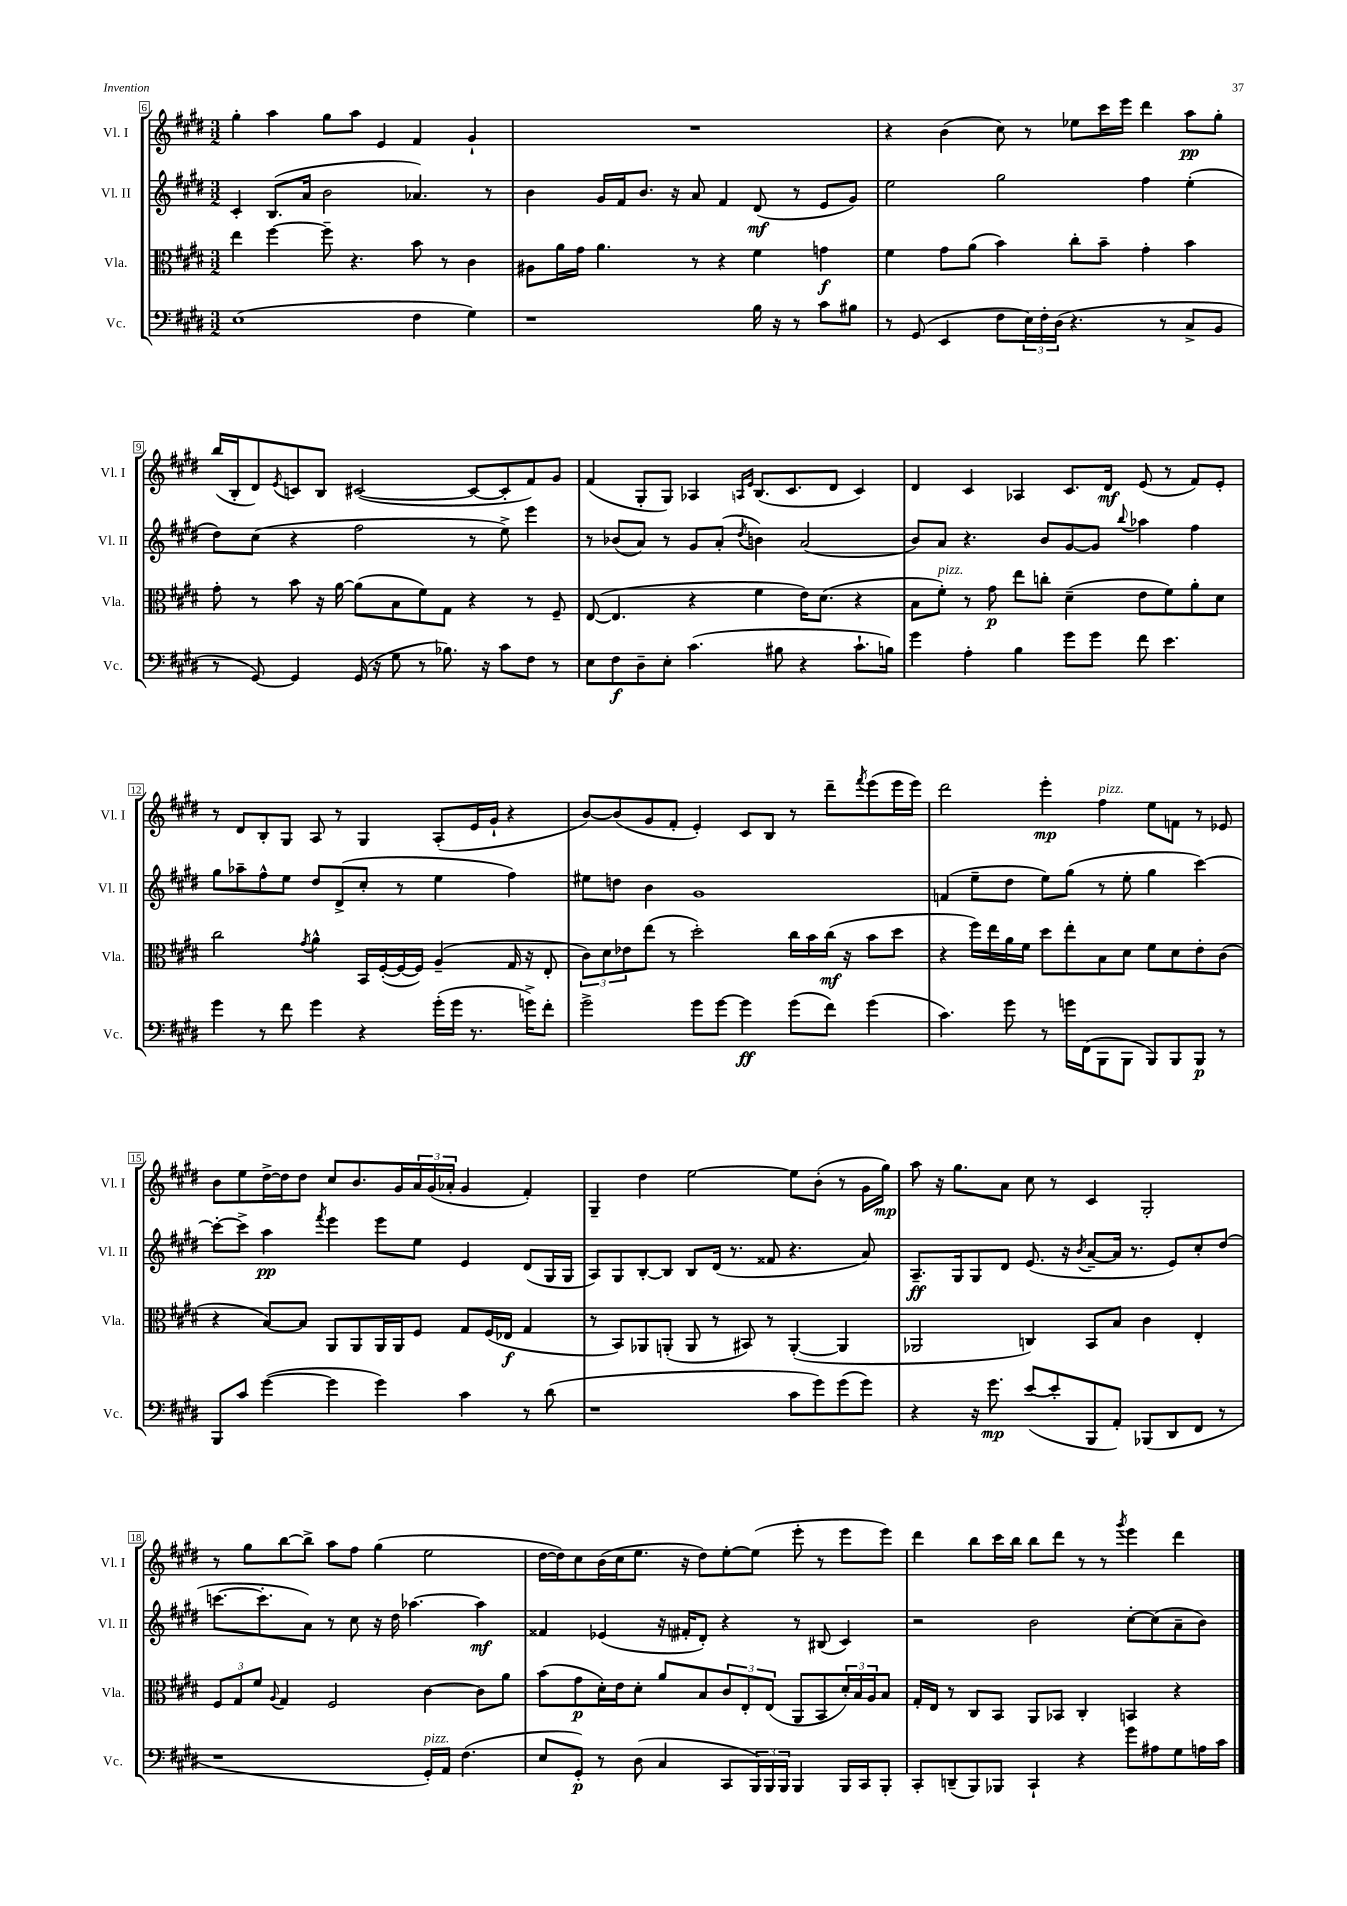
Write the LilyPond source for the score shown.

<<
\new StaffGroup <<
\new Staff = "s0" \with { instrumentName = "Vl. I" shortInstrumentName = "Vl. I" } {
    \clef treble \key e \major \numericTimeSignature \time 3/2
    gis''4-. a''4 gis''8 a''8 e'4 fis'4 gis'4-! |
    R1. |
    r4 b'4( cis''8) r8 ees''8 cis'''16 e'''16 dis'''4 a''8\pp gis''8-. |
    b''16( b16-. dis'8) \acciaccatura { e'8 } c'8 b8 cis'2~( cis'8~ cis'8-. fis'8) gis'8 |
    fis'4( gis8-. gis8) aes4 \grace { a16 e'16 } b8.( cis'8. dis'8 cis'4) |
    dis'4 cis'4 aes4 cis'8. dis'16\mf e'8( r8 fis'8) e'8-. |
    r8 dis'8 b8-. gis8 a8 r8 gis4 a8-.( e'16 gis'16-! r4 |
    b'8~) b'8( gis'8 fis'8-. e'4-.) cis'8 b8 r8 dis'''8-- \acciaccatura { fis'''8 } e'''8( e'''16 e'''16) |
    dis'''2 e'''4-.\mp fis''4^\markup { \italic "pizz." } e''8 f'8 r8 ees'8 |
    b'8 e''8 dis''16~-> dis''16 dis''8 cis''8 b'8. gis'16 \tuplet 3/2 { a'16 gis'16( aes'16-. } gis'4 fis'4-.) |
    gis4-- dis''4 e''2~ e''8 b'8-.( r8 gis'16 gis''16\mp) |
    a''8 r16 gis''8. a'8 cis''8 r8 cis'4 gis2-. |
    r8 gis''8 b''8~ b''8-> a''8 fis''8 gis''4( e''2 |
    dis''16~ dis''16) cis''8 b'16( cis''16 e''8. r16 dis''8) e''8~-. e''8( e'''8-. r8 e'''8 e'''8) |
    dis'''4 b''8 cis'''16 b''16 b''8 dis'''8 r8 r8 \acciaccatura { gis'''8 } e'''4 dis'''4 \bar "|." |
}
\new Staff = "s1" \with { instrumentName = "Vl. II" shortInstrumentName = "Vl. II" } {
    \clef treble \key e \major \numericTimeSignature \time 3/2
    cis'4-. b8.( a'16 b'2 aes'4.) r8 |
    b'4 gis'16 fis'16 b'8. r16 a'8 fis'4 dis'8\mf( r8 e'8 gis'8) |
    e''2 gis''2 fis''4 e''4-.( |
    dis''8) cis''8( r4 fis''2 r8 e''8->) e'''4 |
    r8 bes'8( a'8) r8 gis'8 a'8-.( \acciaccatura { dis''8 } b'4) a'2( |
    b'8) a'8 r4. b'8 gis'8~ gis'8 \appoggiatura { b''8 } aes''4 fis''4 |
    gis''8 aes''8-- fis''8-^ e''8 dis''8 dis'8->( cis''8-. r8 e''4 fis''4) |
    eis''8 d''8 b'4 gis'1 |
    f'4( e''8-- dis''8 e''8) gis''8( r8 e''8-. gis''4 cis'''4~) |
    cis'''8~-. cis'''8-> a''4\pp \acciaccatura { fis'''8 } e'''4 e'''8 e''8 e'4 dis'8( gis16 gis16 |
    a8) gis8 b8~-. b8 b8 dis'16( r8. fisis'8 r4. a'8) |
    a8.--\ff gis16 gis8 dis'8 e'8.( r16 \acciaccatura { b'8 } a'8~-- a'16 r8. e'8) cis''8-. dis''8( |
    c'''8.~ c'''8.-. a'8) r8 cis''8 r16 dis''16 aes''4.~ aes''4\mf |
    fisis'4 ees'4( r16 fis'16-. dis'8-.) r4 r8 bis8( cis'4) |
    r2 b'2 cis''8~-. cis''8( a'8-- b'8) \bar "|." |
}
\new Staff = "s2" \with { instrumentName = "Vla." shortInstrumentName = "Vla." } {
    \clef alto \key e \major \numericTimeSignature \time 3/2
    e''4 fis''4~ fis''8-- r4. b'8 r8 cis'4 |
    ais8 a'16 gis'16 a'4. r8 r4 fis'4 g'4\f |
    fis'4 gis'8 a'8( b'4) cis''8-. b'8-- gis'4-. b'4 |
    gis'8-. r8 b'8 r16 a'16~ a'8( b8 fis'8) gis8 r4 r8 fis8-- |
    e8~( e4. r4 fis'4 e'16) dis'8.( r4 |
    b8 fis'8-.^\markup { \italic "pizz." }) r8 gis'8\p e''8 c''8-. dis'4--( e'8 fis'8) a'8-. dis'8 |
    cis''2 \acciaccatura { gis'8 } a'4-^ b,16 fis16~-.( fis16~ fis16) a4--( gis16 r16 e8-. |
    \tuplet 3/2 { cis'8) dis'8 ees'8 } e''8( r8 dis''2-.) cis''16 b'16 cis''16\mf( r16 b'8 dis''8 |
    r4 fis''16) e''16 a'16 fis'16 dis''8 e''8-. b8 dis'8 fis'8 dis'8 e'8-. cis'8( |
    r4 b8~) b8 a,8 a,8 a,16 a,16 fis8 gis8 fis16( ees16\f gis4 |
    r8 b,8) aes,8 a,8-.( a,8 r8 bis,8) r8 a,4~-.( a,4 |
    aes,2 c4) b,8 b8 cis'4 e4-. |
    \tuplet 3/2 { fis8 gis8 fis'8 } \appoggiatura { a8 } gis4 fis2 cis'4~ cis'8 a'8 |
    b'8( gis'8\p dis'16-.) e'16 dis'8-. a'8 b8 \tuplet 3/2 { cis'8 e8-. e8( } a,8 b,8 \tuplet 3/2 { dis'16-.) b16 a16 } b8 |
    gis16-. e16 r8 cis8 b,8 a,8 bes,8 cis4-. b,4 r4 \bar "|." |
}
\new Staff = "s3" \with { instrumentName = "Vc." shortInstrumentName = "Vc." } {
    \clef bass \key e \major \numericTimeSignature \time 3/2
    e1( fis4 gis4) |
    r1 b16 r16 r8 cis'8 bis8 |
    r8 gis,8( e,4 fis8 \tuplet 3/2 { e16) fis16-. dis16( } r4. r8 cis8-> b,8 |
    r8 gis,8~) gis,4 gis,16( r16 gis8 r8 bes8.) r16 cis'8 fis8 r8 |
    e8 fis8\f dis8-- e8-. cis'4.( bis8 r4 cis'8.-! b16) |
    gis'4 a4-. b4 gis'8 gis'8 fis'8 e'4. |
    gis'4 r8 fis'8 gis'4 r4 gis'16-.( gis'16 r8. g'16->) fis'8-. |
    gis'2-> gis'8 gis'8~ gis'4\ff gis'8( fis'8) gis'4( |
    cis'4.) gis'8 r8 g'16 fis,16( b,,8 b,,8 b,,8) b,,8 b,,8\p r8 |
    b,,8 cis'8 gis'4~( gis'4 gis'4) cis'4 r8 dis'8( |
    r1 cis'8 gis'8) gis'8( gis'8) |
    r4 r16 gis'8.\mp e'8~( e'8-. b,,8 a,8-.) bes,,8( dis,8 fis,8 r8 |
    r1 gis,16-.^\markup { \italic "pizz." }) a,16 fis4.( |
    e8 gis,8-.\p) r8 dis8( cis4 cis,8 \tuplet 3/2 { b,,16) b,,16 b,,16 } b,,4 b,,16 cis,16 b,,8-. |
    cis,8-. d,8--( b,,8) bes,,8 cis,4-! r4 gis'8 ais8 gis8 a16 cis'16 \bar "|." |
}
>>
>>
\layout { \context { \Score currentBarNumber = #6 \override BarNumber.stencil = #(make-stencil-boxer 0.1 0.3 ly:text-interface::print) } }
